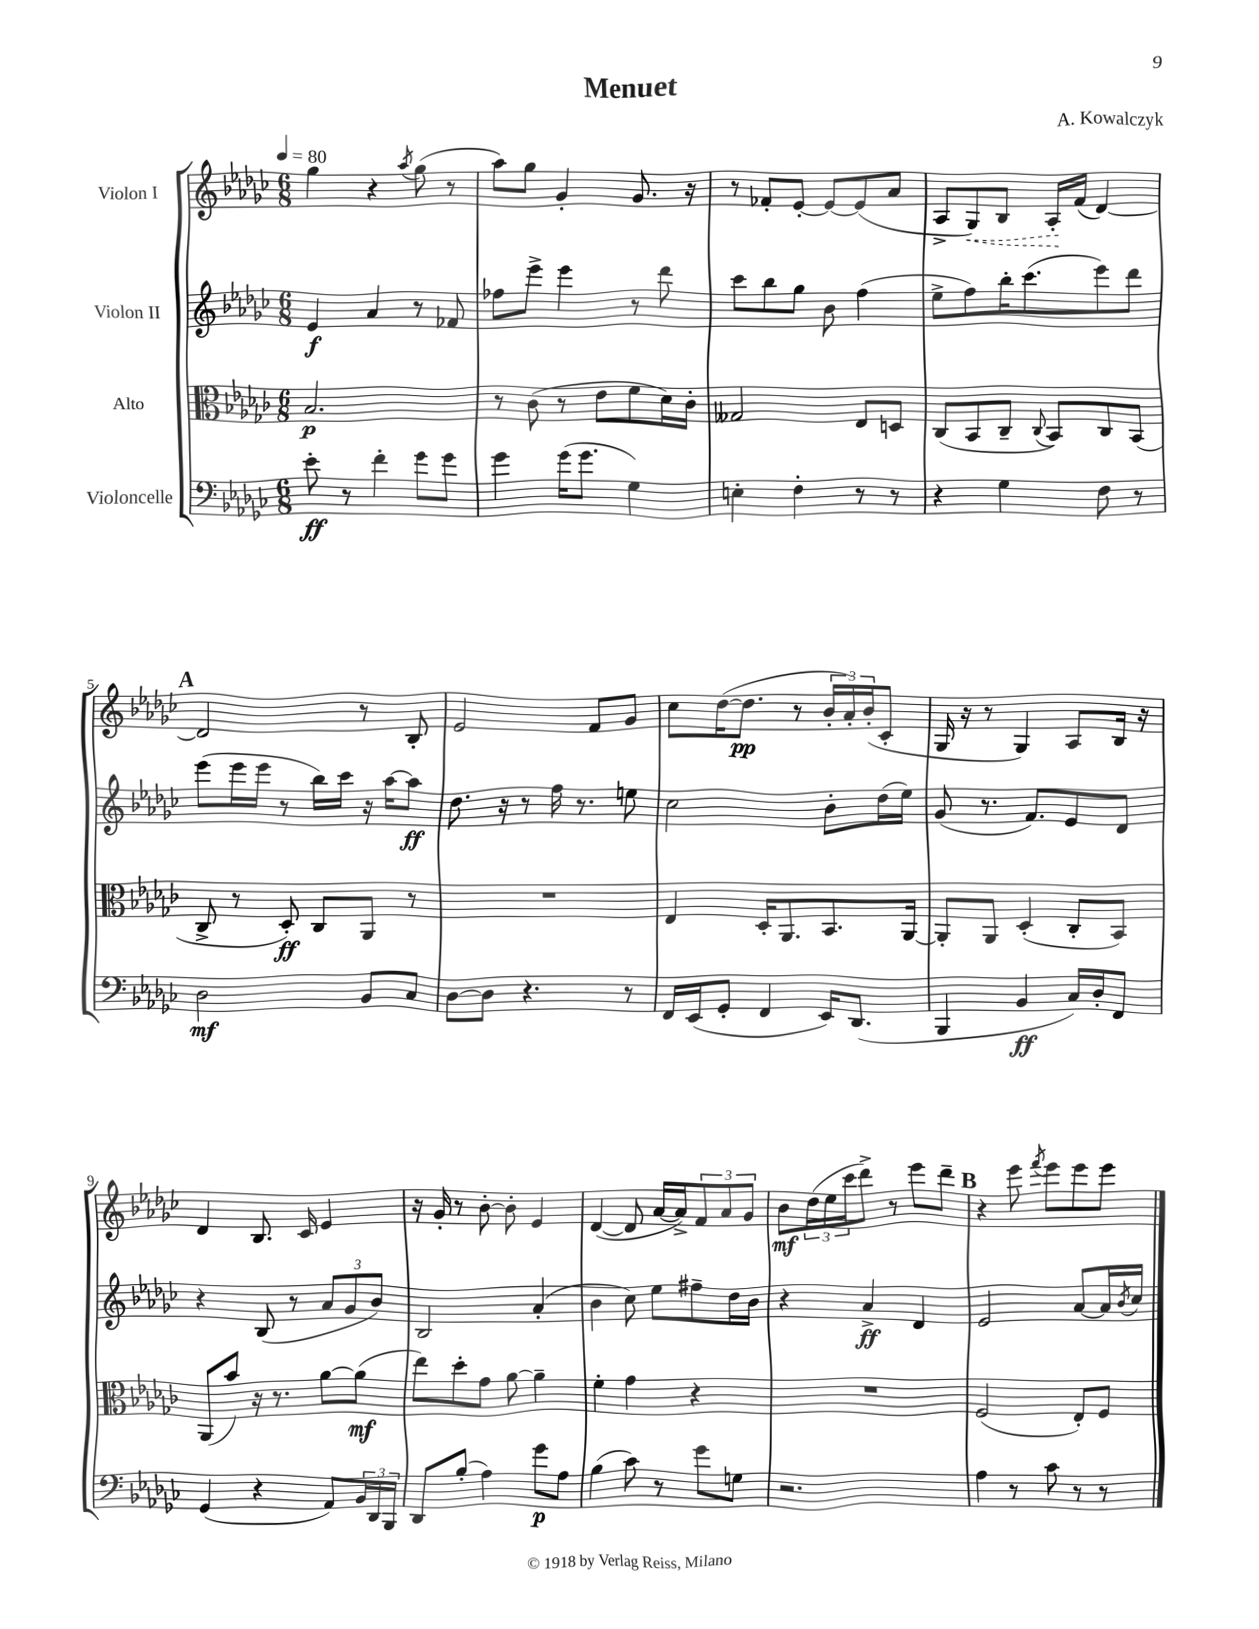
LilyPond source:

\header { title = "Menuet" composer = "A. Kowalczyk" }
<<
\new StaffGroup <<
\new Staff = "s0" \with { instrumentName = "Violon I" } {
    \clef treble \key ges \major \numericTimeSignature \time 6/8 \tempo 4 = 80
    ges''4 r4 \acciaccatura { aes''8 } ges''8( r8 |
    aes''8) ges''8 ges'4-. ges'8. r16 |
    r8 fes'8-. ees'8~-. ees'8~ ees'8( aes'8 |
    aes8-> \once \override Hairpin.style = #'dashed-line ges8\<) bes8 aes16-.\! f'16( des'4~) |
    \mark \markup { \bold "A" } des'2 r8 bes8-. |
    ees'2 f'8 ges'8 |
    ces''8 des''16~( des''8.\pp r8 \tuplet 3/2 { bes'16-. aes'16-.) bes'16-.( } ces'8-. |
    ges16 r16 r8 ges4) aes8 bes16 r16 |
    des'4 bes8. ces'16 ees'4 |
    r16 ges'16-. r8 bes'8~-. bes'8-. ees'4 |
    des'4~( des'8 aes'16~ aes'16->) \tuplet 3/2 { f'8 aes'8 ges'8 } |
    bes'8\mf \tuplet 3/2 { des''16( ees''16 ces'''16 } des'''8->) r8 ees'''8 des'''8-- |
    \mark \markup { \bold "B" } r4 ees'''8 \acciaccatura { f'''8 } ees'''8 ees'''8 ees'''8 \bar "|." |
}
\new Staff = "s1" \with { instrumentName = "Violon II" } {
    \clef treble \key ges \major \numericTimeSignature \time 6/8
    ees'4\f aes'4 r8 fes'8 |
    fes''8 ees'''8-> ees'''4 r8 des'''8 |
    ces'''8 bes''8 ges''8 bes'8 f''4( |
    ees''8-> f''8) bes''16-. ces'''8.( ees'''8) des'''8 |
    \mark \markup { \bold "A" } ees'''8( ees'''16 ees'''16 r8 bes''16) ces'''16 r16 aes''16~ aes''8\ff |
    des''8. r16 r8 f''16 r8. e''8 |
    ces''2 bes'8-. des''16( ees''16) |
    ges'8( r8. f'8.) ees'8 des'8 |
    r4 bes8( r8 \tuplet 3/2 { aes'8 ges'8 bes'8) } |
    bes2 aes'4-.( |
    bes'4 ces''8) ees''8 fis''8-- des''16 bes'16 |
    r4 aes'4->\ff des'4 |
    \mark \markup { \bold "B" } ees'2 aes'8~ aes'16 \acciaccatura { bes'8 } ces''16 \bar "|." |
}
\new Staff = "s2" \with { instrumentName = "Alto" } {
    \clef alto \key ges \major \numericTimeSignature \time 6/8
    bes2.\p |
    r8 ces'8( r8 ees'8 f'8 des'16) ces'16-. |
    geses2 ees8 d8 |
    ces8( bes,8 ces8-- \appoggiatura { ces8 } bes,8) ces8 bes,8( |
    \mark \markup { \bold "A" } ces8-> r8 des8-.\ff) ces8 aes,8 r8 |
    R2. |
    ees4 des16-. aes,8. bes,8. aes,16~ |
    aes,8-. aes,8 des4-.( ces8-. bes,8) |
    aes,8( bes'8) r16 r8. aes'8~ aes'8\mf( |
    ees''8) des''8-. ges'8 aes'8~ aes'4-- |
    f'4-. ges'4 r4 |
    R2. |
    \mark \markup { \bold "B" } f2( ees8-.) f8 \bar "|." |
}
\new Staff = "s3" \with { instrumentName = "Violoncelle" } {
    \clef bass \key ges \major \numericTimeSignature \time 6/8
    ees'8-.\ff r8 f'4-. ges'8 ges'8 |
    ges'4 ges'16( ges'8. ges4) |
    e4-. f4-. r8 r8 |
    r4 ges4 f8 r8 |
    \mark \markup { \bold "A" } des2\mf bes,8 ces8 |
    des8~ des8 r4. r8 |
    f,16 ees,16( ges,8-. f,4 ees,16) des,8.( |
    bes,,4 bes,4\ff ces16) des16-. f,8 |
    ges,4( r4 aes,8) \tuplet 3/2 { bes,16 des,16 bes,,16 } |
    des,8 bes8-.( aes4) ges'8\p aes8 |
    bes4( ces'8) r8 ges'8 g8 |
    r2. |
    \mark \markup { \bold "B" } aes4 r8 ces'8 r8 r8 \bar "|." |
}
>>
>>
